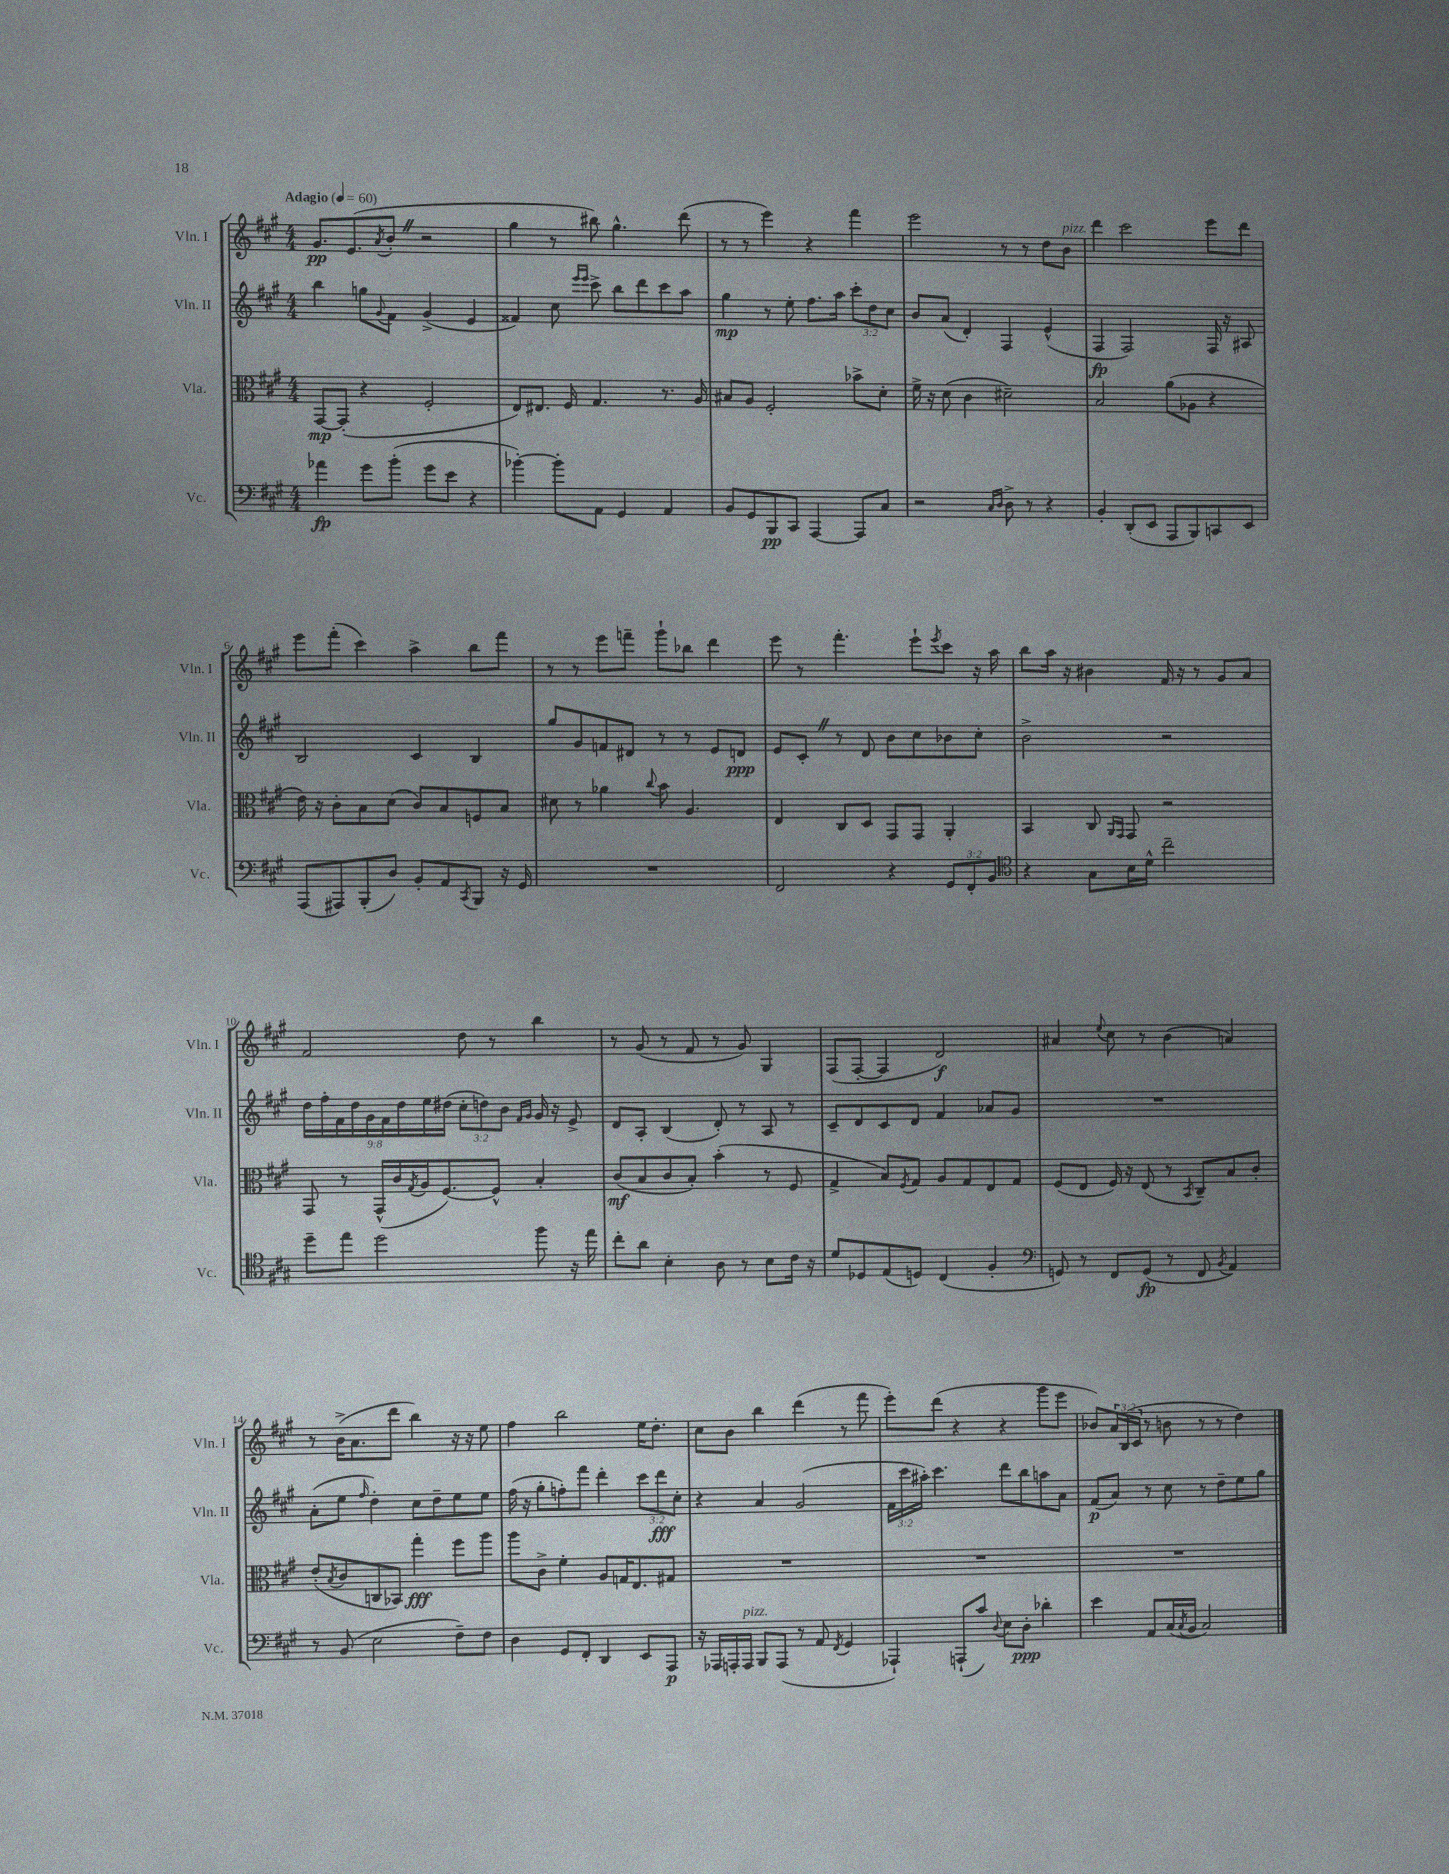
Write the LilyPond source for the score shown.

<<
\new StaffGroup <<
\new Staff = "s0" \with { instrumentName = "Vln. I" shortInstrumentName = "Vln. I" } {
    \clef treble \key a \major \numericTimeSignature \time 4/4 \override Staff.TupletNumber.text = #tuplet-number::calc-fraction-text \tempo "Adagio" 4 = 60
    gis'8.\pp e'8.( \acciaccatura { a'8 } b'8-. \once \override BreathingSign.text = \markup { \musicglyph "scripts.caesura.straight" } \breathe r2 |
    gis''4 r8 bis''8) gis''4.-^ d'''8( |
    r8 r8 e'''4) r4 fis'''4 |
    e'''2 r8 r8 d''8 b'8^\markup { \italic "pizz." } |
    d'''4 cis'''2 e'''8 d'''8 |
    e'''8 fis'''8-.( cis'''4) a''4-> b''8 fis'''8 |
    r8 r8 e'''8 f'''8-- gis'''8-! bes''8 d'''4 |
    e'''8 r8 fis'''4.-. e'''8-! \acciaccatura { e'''8 } cis'''8 r16 a''16 |
    b''8 a''16 r16 bis'4 fis'16 r16 r8 gis'8 a'8 |
    fis'2 d''8 r8 b''4 |
    r8 gis'8( r8 fis'8 r8 gis'8) gis4 |
    fis8( fis8~-. fis4 d'2\f) |
    ais'4 \appoggiatura { e''8 } cis''8 r8 b'4( a'4) |
    r8 b'16->( a'8. d'''8 b''4) r16 r16 e''8 |
    fis''4 b''2 e''16 d''8.-. |
    cis''8 b'8 b''4 d'''4( r8 fis'''8 |
    e'''8-.) d'''8( r4 r4 gis'''8 e'''8 |
    bes'8) \tuplet 3/2 { a'16 b16( cis'16 } r8 b'8 r8 r8 d''4) \bar "|." |
}
\new Staff = "s1" \with { instrumentName = "Vln. II" shortInstrumentName = "Vln. II" } {
    \clef treble \key a \major \numericTimeSignature \time 4/4 \override Staff.TupletNumber.text = #tuplet-number::calc-fraction-text
    b''4 g''8 \appoggiatura { gis'8 } fis'8 gis'4->( e'4 |
    fisis'4) cis''8 \grace { e'''16 e'''16 } cis'''8-> b''8 d'''8 cis'''8 a''8 |
    gis''4\mp r8 e''8-. fis''8. a''16 \tuplet 3/2 { cis'''8-. d''8 cis''8 } |
    b'8 a'8( d'4-.) fis4 e'4-^( |
    fis4\fp fis2) fis16 r16 ais8 |
    b2 cis'4 b4 |
    gis''8 gis'8 f'8 dis'8 r8 r8 e'8 d'8\ppp |
    e'8 cis'8-. \once \override BreathingSign.text = \markup { \musicglyph "scripts.caesura.straight" } \breathe r8 d'8 b'8 cis''8 bes'8 cis''8-. |
    b'2-> r2 |
    \tuplet 9/8 { d''16 fis''16-. fis'16 d''16 gis'16 fis'16 d''16 e''16 dis''16( } \tuplet 3/2 { cis''8-. d''8) b'8 } \grace { fis'16 gis'16 } gis'16 r16 e'8-> |
    d'8 a8-. b4( d'8-.) r8 a8 r8 |
    cis'8-- d'8 cis'8 d'8 fis'4 aes'8 gis'8 |
    R1 |
    a'8-.( e''8 \grace { fis''16 } d''4-.) cis''8 d''8-- e''8 e''8 |
    fis''16( r16 gis''8-. f''8-.) fis'''8 d'''4-. \tuplet 3/2 { cis'''8 d'''8\fff cis''8-. } |
    r4 a'4 gis'2( |
    \tuplet 3/2 { fis'16 cis'''16 ais''16-.) } cis'''4. d'''8 b''8 a''8 a'8 |
    fis'8\p( a'8) r8 cis''8 r8 d''8-- e''8 gis''8 \bar "|." |
}
\new Staff = "s2" \with { instrumentName = "Vla." shortInstrumentName = "Vla." } {
    \clef alto \key a \major \numericTimeSignature \time 4/4
    gis,8~\mp gis,8-.( r4 fis2-. |
    e8) eis8. fis16 gis4. r8. a16 |
    bis8 a8 fis2-. bes'8-> d'8-. |
    fis'16-> r16 d'8( cis'4 dis'2--) |
    b2 a'8( aes8 r4 |
    e'16) r16 cis'8-. b8 d'8( cis'8) b8 f8 b8 |
    dis'8 r8 aes'4 \appoggiatura { cis''8 } b'8 a4. |
    e4 cis8 d8 gis,8 gis,8 a,4-. |
    b,4 cis8 \grace { a,16 gis,16 } gis,8 r2 |
    gis,8 r8 gis,16-^( cis'16 \acciaccatura { gis8 } a16 fis8.~) fis8-^ b4-. |
    cis'8\mf( b8 cis'8 b8-.) b'4-.( r8 fis8 |
    gis4-> b8) \acciaccatura { fis8 } gis8 a8 gis8 e8 gis8 |
    fis8( e8 fis16) r16 e8( r8 \acciaccatura { b,8 } cis8--) b8 cis'8-. |
    e'8-.( \acciaccatura { b8 } cis'8 c8 bes,8) gis''4-.\fff fis''8 a''8 |
    a''8 cis'8-> fis'4-. a8 g16 e8. gis8 |
    R1 |
    R1 |
    R1 \bar "|." |
}
\new Staff = "s3" \with { instrumentName = "Vc." shortInstrumentName = "Vc." } {
    \clef bass \key a \major \numericTimeSignature \time 4/4 \override Staff.TupletNumber.text = #tuplet-number::calc-fraction-text
    aes'4\fp gis'8 b'8-.( gis'8 e'8 r4 |
    bes'4~-.) bes'8-. a,8 gis,4 a,4 |
    b,8 gis,8 b,,8\pp cis,8 a,,4~ a,,8 cis8 |
    r2 \grace { cis16 d16 } d8-> r8 r4 |
    b,4-. d,8-.( e,8 a,,8 b,,8) c,8 e,8 |
    a,,8( ais,,8) b,,8-.( d8) b,8-. a,8 \acciaccatura { cis,8 } b,,8 r16 gis,16 |
    R1 |
    fis,2 r4 \tuplet 3/2 { gis,8 fis,8-. b,8 } |
    \clef tenor r4 gis8 b16 d'16-^ cis''2-- |
    d''8-- e''8 d''2 fis''8 r16 e''16 |
    cis''8-. a'8 b4-. a8 r8 b8 cis'16 r16 |
    d'8 des8 e8( d8) cis4( fis4-. |
    \clef bass g,8) r8 fis,8 g,8\fp( r8 fis,8 \acciaccatura { b,8 } a,4) |
    r8 b,8( e2 fis8--) fis8 |
    d4 gis,8 fis,8-. d,4 e,8 a,,8\p |
    r16 aes,,16 a,,16-. a,,16^\markup { \italic "pizz." } b,,8 a,,8( r8 a,8 \acciaccatura { fis,8 } gis,4 |
    aes,,4-!) a,,8-!( cis'8) \appoggiatura { d8 } e8 d8-.\ppp des'4-. |
    e'4 a,8 cis16( \acciaccatura { cis8 } b,16 cis2) \bar "|." |
}
>>
>>
